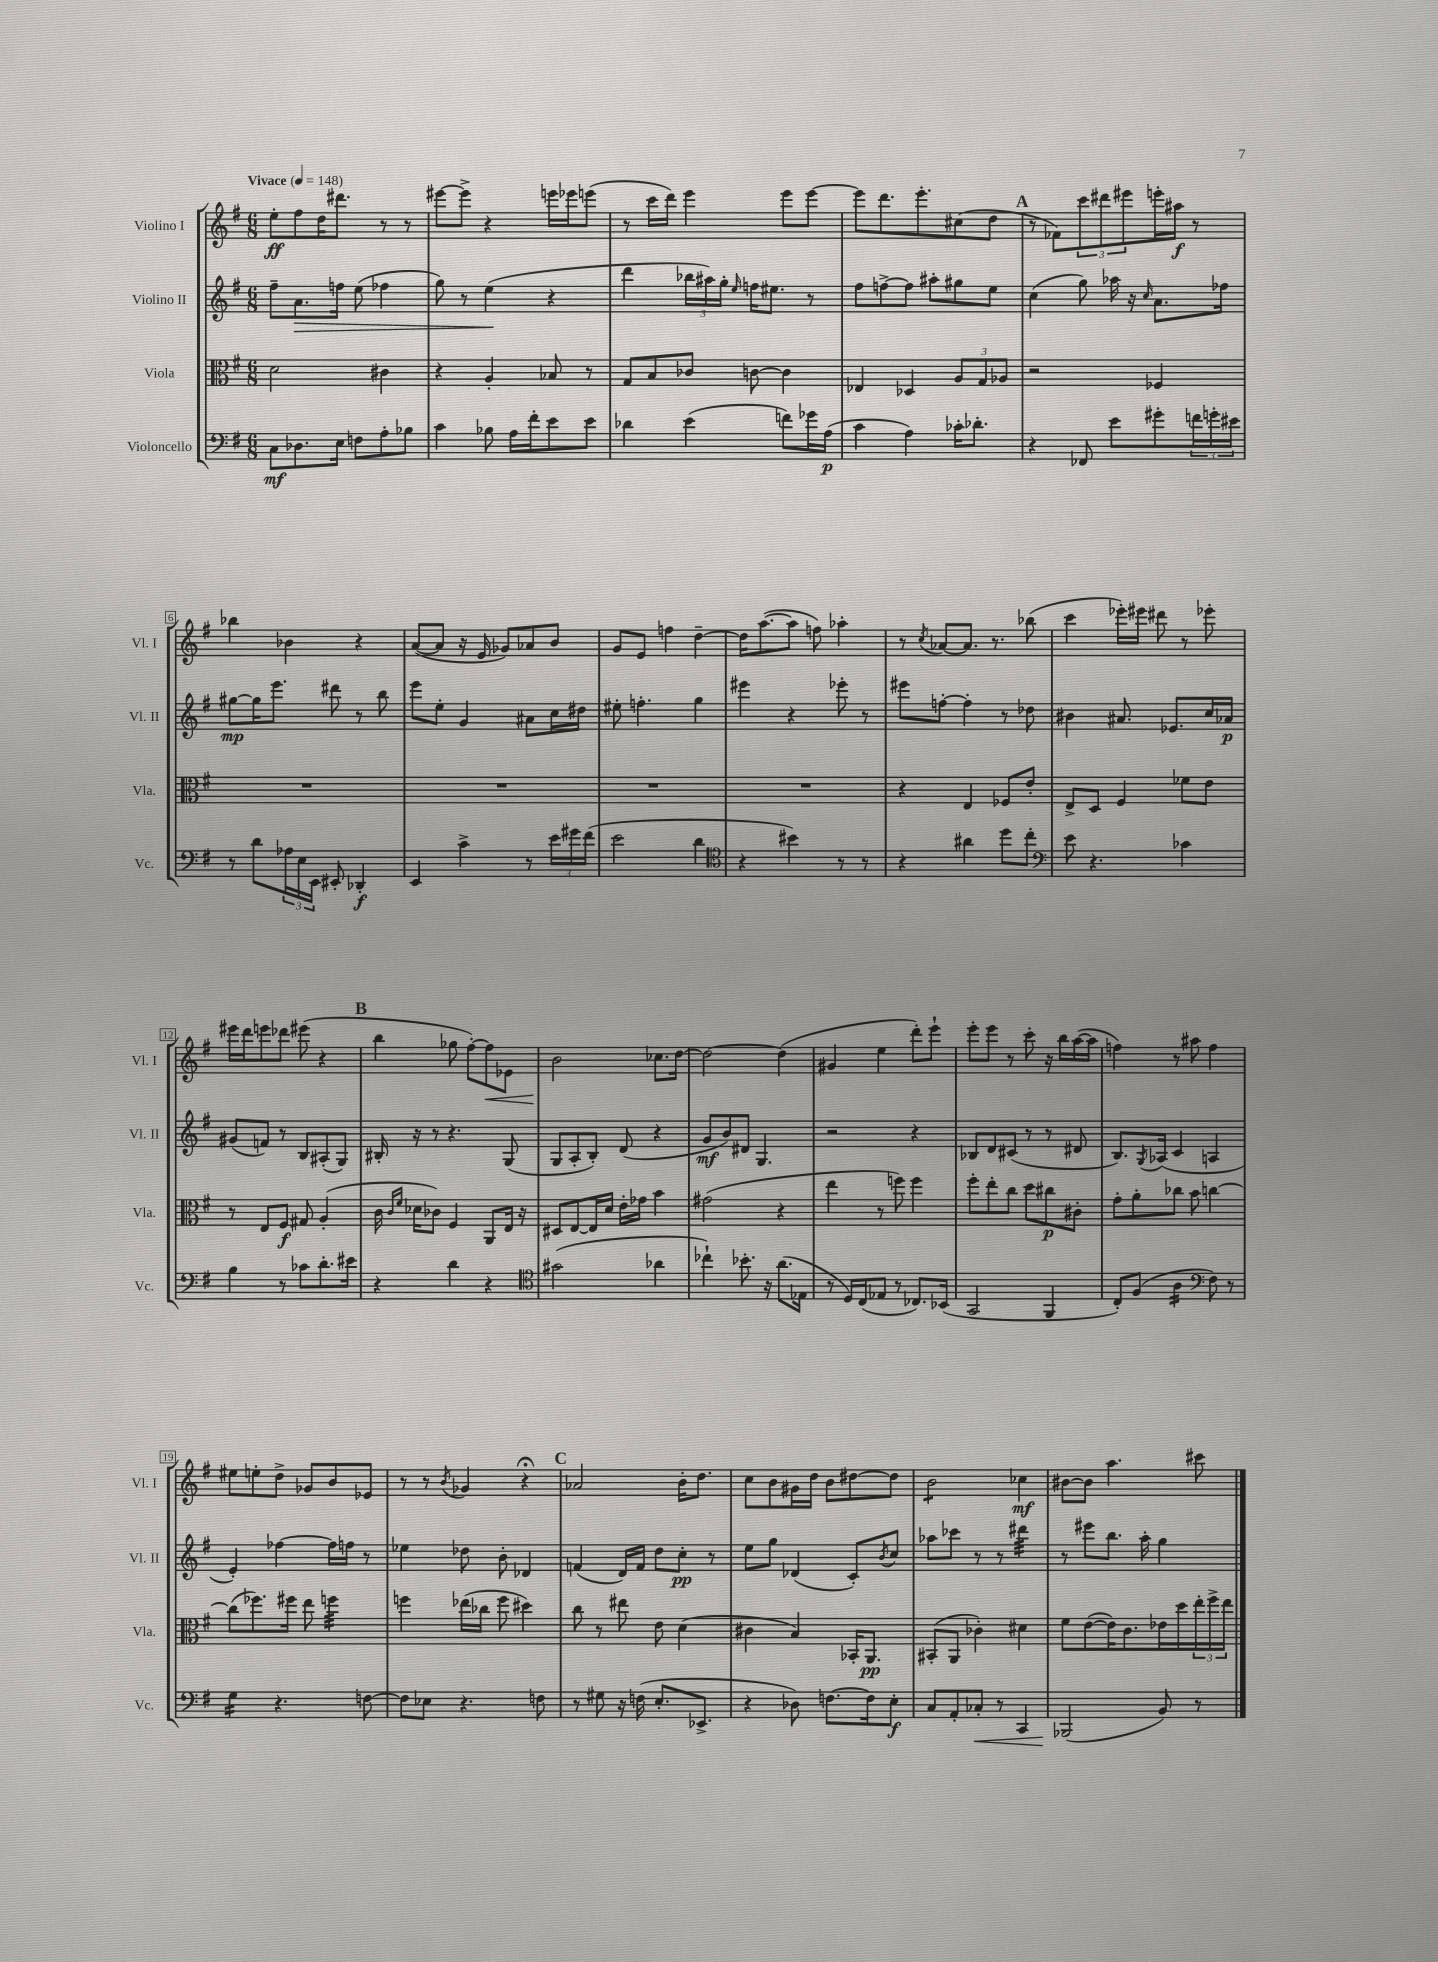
<<
\new StaffGroup <<
\new Staff = "s0" \with { instrumentName = "Violino I" shortInstrumentName = "Vl. I" } {
    \clef treble \key g \major \numericTimeSignature \time 6/8 \tempo "Vivace" 4 = 148
    e''8-.\ff fis''8 d''16 dis'''8. r8 r8 |
    eis'''8~ eis'''8-> r4 e'''16 ees'''16 e'''8( |
    r8 c'''16 d'''16) e'''4 e'''8 e'''8~ |
    e'''8 d'''8. e'''8.-. cis''8( d''8 |
    \mark \markup { \bold "A" } r8 fes'8) \tuplet 3/2 { c'''8 dis'''8 eis'''8 } e'''16-. ais''16\f r8 |
    bes''4 bes'4 r4 |
    a'8~( a'8 r16 e'16 ges'8) aes'8 b'8 |
    g'8 e'8 f''4 d''4~-- |
    d''16 a''8.~( a''8 f''8) aes''4-. |
    r8 \acciaccatura { c''8 } aes'8~ aes'8. r8. bes''8( |
    c'''4 ees'''16-.) eis'''16 dis'''8 r8 ees'''8-. |
    eis'''16 d'''16 e'''8 des'''8 eis'''8( r4 |
    \mark \markup { \bold "B" } b''4 ges''8 fis''8~-.) fis''8\< ees'8 |
    b'2\! ces''8. d''16~ |
    d''2~ d''4( |
    gis'4 e''4 d'''8-.) e'''8-! |
    e'''8-. e'''8 r8 c'''8-. r16 b''16 a''16~( a''16 |
    f''4) r8 ais''8 f''4 |
    eis''8 e''8-. d''8-> ges'8 b'8 ees'8 |
    r8 r8 \acciaccatura { b'8 } ges'4 r4\fermata |
    \mark \markup { \bold "C" } aes'2 b'16-. d''8. |
    c''8 b'8 gis'16 d''16 b'8 dis''8~ dis''8 |
    b'2:8 ces''4\mf |
    bis'8~ bis'8 a''4. cis'''8 \bar "|." |
}
\new Staff = "s1" \with { instrumentName = "Violino II" shortInstrumentName = "Vl. II" } {
    \clef treble \key g \major \numericTimeSignature \time 6/8
    fis''8-- a'8.\> f''16 e''8( fes''4 |
    g''8) r8 e''4\!( r4 |
    d'''4 \tuplet 3/2 { bes''16 ais''16) g''16-. } \grace { e''16 } f''16 eis''8. r8 |
    fis''8 f''8~-> f''8 ais''8-. gis''8 e''8 |
    \mark \markup { \bold "A" } c''4( g''8) aes''16 r16 \grace { c''16 } a'8. fes''16 |
    gis''8~\mp gis''16 e'''8. dis'''8 r8 b''8 |
    e'''8 e''8-. g'4 ais'8 c''16 dis''16 |
    eis''8-. f''4.-. g''4 |
    eis'''4 r4 ees'''8-. r8 |
    eis'''8 f''8~-. f''4-. r8 des''8 |
    bis'4 ais'8. ees'8. c''16 aes'16\p |
    gis'8( f'8) r8 b8 ais8-.( g8) |
    \mark \markup { \bold "B" } bis16-. r16 r8 r4. g8( |
    g8 a8-. b8-.) d'8( r4 |
    g'8\mf b'8) dis'8 g4. |
    r2 r4 |
    bes8 d'8 cis'8( r8 r8 dis'8 |
    b8.) \acciaccatura { g8 } aes16( c'4 a4 |
    e'4-.) fes''4~ fes''16 f''16 r8 |
    ees''4 des''8 b'8-. des'4 |
    \mark \markup { \bold "C" } f'4( d'16) f'16 d''8 c''8-.\pp r8 |
    e''8 g''8 des'4( c'8-.) \acciaccatura { b'8 } c''8 |
    aes''8 ces'''8 r8 r8 dis'''4:32 |
    r8 eis'''8 b''8. a''16-. g''4 \bar "|." |
}
\new Staff = "s2" \with { instrumentName = "Viola" shortInstrumentName = "Vla." } {
    \clef alto \key g \major \numericTimeSignature \time 6/8
    d'2 cis'4 |
    r4 a4-. bes8 r8 |
    g8 b8 ces'8 c'8~ c'4 |
    ees4 des4 \tuplet 3/2 { a8 g8 aes8 } |
    \mark \markup { \bold "A" } r2 fes4 |
    R2. |
    R2. |
    R2. |
    R2. |
    r4 e4 fes8 e'8-. |
    e8-> d8 fis4 fes'8 e'8 |
    r8 e8 fis8\f gis8 a4-.( |
    \mark \markup { \bold "B" } c'16 \grace { c'16 fis'16 } des'16 ces'8) fis4 a,8 e16 r16 |
    dis8 e8~ e16 d'16 e'16-. ges'16 b'4 |
    gis'2( r4 |
    e''4 r8 f''8) f''4 |
    fis''8-. e''8-. c''8 d''8 cis''8\p cis'8-. |
    g'8-. a'8-. ces''8 b'8 c''4~ |
    c''8( fes''8.) fis''16 e''8 f''4:32 |
    f''4 ees''16( ces''16 f''8 dis''4) |
    \mark \markup { \bold "C" } c''8 r8 eis''8 e'8 d'4( |
    cis'4 b4) bes,16-. a,8.\pp |
    bis,8-.( a,8 ces'4-.) dis'4 |
    fis'8 e'8~( e'16) c'8. ees'16 d''16 \tuplet 3/2 { e''16-. fis''16-> e''16 } \bar "|." |
}
\new Staff = "s3" \with { instrumentName = "Violoncello" shortInstrumentName = "Vc." } {
    \clef bass \key g \major \numericTimeSignature \time 6/8
    c8\mf des8. e16 f8 a8-. bes8 |
    c'4 bes8 a16 fis'16-. e'8 e'8 |
    des'4 e'4( f'8) ges'16 a16\p( |
    c'4 a4) ces'16-. des'8.-. |
    \mark \markup { \bold "A" } r4 fes,8 e'8 gis'8-. \tuplet 3/2 { f'16 g'16-. eis'16 } |
    r8 d'8 \tuplet 3/2 { aes16 e16 e,16 } eis,8-. des,4-.\f |
    e,4 c'4-> r8 \tuplet 3/2 { e'16 gis'16 fis'16( } |
    e'2 d'4 |
    \clef tenor r4 bis'4) r8 r8 |
    r4 ais'4 d''8 c''8-. |
    \clef bass e'8 r4. ces'4 |
    b4 r8 ces'8 d'8.-. eis'16 |
    \mark \markup { \bold "B" } r4 d'4 r4 |
    \clef tenor gis'2( aes'4 |
    ces''4-!) bes'8.-. r16 a'8.( ees16 |
    r8 d16) c16( ees8 r8 ces8.) bes,16( |
    g,2 fis,4 |
    c8-.) fis8( a4:16 \clef bass fis8) r8 |
    g4:16 r4. f8~ |
    f8 ees8 r4. f8 |
    \mark \markup { \bold "C" } r8 gis8 r16 f16( e8.-. ees,8.-> |
    r4 des8) f8.~ f16 e8-.\f |
    c8 a,8-. ces8-.\< r8 c,4 |
    bes,,2\!( b,8) r8 \bar "|." |
}
>>
>>
\layout { \context { \Score \override BarNumber.stencil = #(make-stencil-boxer 0.1 0.3 ly:text-interface::print) } }
